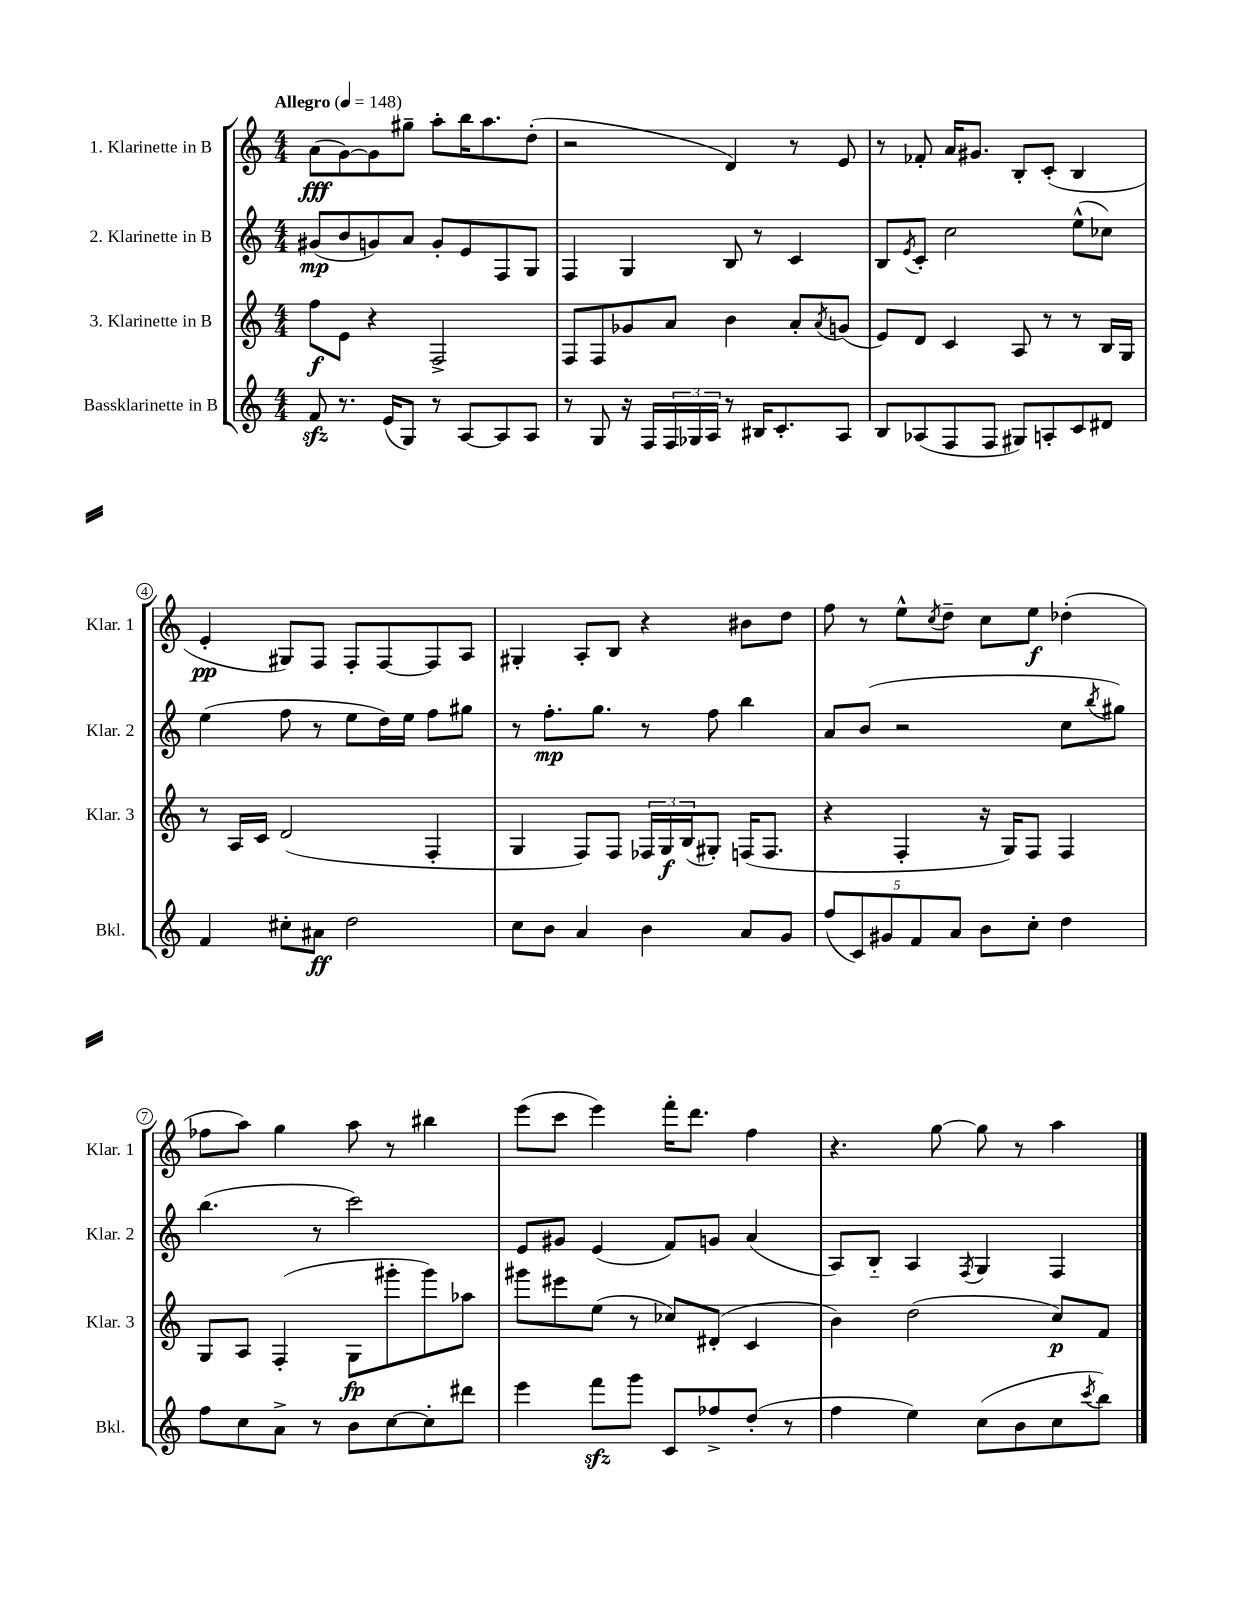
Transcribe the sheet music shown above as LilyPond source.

<<
\new StaffGroup <<
\new Staff = "s0" \with { instrumentName = "1. Klarinette in B" shortInstrumentName = "Klar. 1" } {
    \clef treble \key c \major \numericTimeSignature \time 4/4 \tempo "Allegro" 4 = 148
    a'8\fff( g'8~) g'8 gis''8-- a''8-. b''16 a''8. d''8-.( |
    r2 d'4) r8 e'8 |
    r8 fes'8-. a'16 gis'8. b8-. c'8-.( b4 |
    e'4-.\pp gis8) f8 f8-. f8~ f8 a8 |
    gis4-. a8-. b8 r4 bis'8 d''8 |
    f''8 r8 e''8-^ \acciaccatura { c''8 } d''8-- c''8 e''8\f des''4-.( |
    fes''8 a''8) g''4 a''8 r8 bis''4 |
    e'''8( c'''8 e'''4) f'''16-. d'''8. f''4 |
    r4. g''8~ g''8 r8 a''4 \bar "|." |
}
\new Staff = "s1" \with { instrumentName = "2. Klarinette in B" shortInstrumentName = "Klar. 2" } {
    \clef treble \key c \major \numericTimeSignature \time 4/4
    gis'8\mp( b'8 g'8) a'8 g'8-. e'8 f8 g8 |
    f4 g4 b8 r8 c'4 |
    b8 \acciaccatura { e'8 } c'8-. c''2 e''8-^( ces''8) |
    e''4( f''8 r8 e''8 d''16) e''16 f''8 gis''8 |
    r8 f''8.-.\mp g''8. r8 f''8 b''4 |
    a'8 b'8( r2 c''8 \acciaccatura { b''8 } gis''8) |
    b''4.( r8 c'''2) |
    e'8 gis'8 e'4( f'8) g'8 a'4( |
    a8) b8-_ a4 \acciaccatura { f8 } g4 f4 \bar "|." |
}
\new Staff = "s2" \with { instrumentName = "3. Klarinette in B" shortInstrumentName = "Klar. 3" } {
    \clef treble \key c \major \numericTimeSignature \time 4/4
    f''8\f e'8 r4 f2-> |
    f8 f8 ges'8 a'8 b'4 a'8-. \acciaccatura { a'8 } g'8( |
    e'8) d'8 c'4 a8 r8 r8 b16 g16 |
    r8 a16 c'16 d'2( f4-. |
    g4 f8) f8 \tuplet 3/2 { fes16 g16\f b16( } gis8-.) f16( f8. |
    r4 f4-. r16 g16) f8 f4 |
    g8 a8 f4-.( g8\fp gis'''8-. gis'''8) aes''8 |
    gis'''8 eis'''8 e''8( r8 ces''8) dis'8-.( c'4 |
    b'4) d''2( c''8\p) f'8 \bar "|." |
}
\new Staff = "s3" \with { instrumentName = "Bassklarinette in B" shortInstrumentName = "Bkl." } {
    \clef treble \key c \major \numericTimeSignature \time 4/4
    f'8\sfz r8. e'16( g8) r8 a8~ a8 a8 |
    r8 g8 r16 f16 \tuplet 3/2 { f16 ges16 a16 } r8 bis16 c'8.-. a8 |
    b8 aes8( f8 f8 gis8) a8-. c'8 dis'8 |
    f'4 cis''8-. ais'8\ff d''2 |
    c''8 b'8 a'4 b'4 a'8 g'8 |
    \tuplet 5/4 { f''8( c'8) gis'8 f'8 a'8 } b'8 c''8-. d''4 |
    f''8 c''8 a'8-> r8 b'8 c''8~ c''8-. dis'''8 |
    e'''4 f'''8\sfz g'''8 c'8 fes''8-> d''8-.( r8 |
    f''4 e''4) c''8( b'8 c''8 \acciaccatura { c'''8 } b''8) \bar "|." |
}
>>
>>
\layout { \context { \Score \override BarNumber.stencil = #(make-stencil-circler 0.1 0.3 ly:text-interface::print) } }
